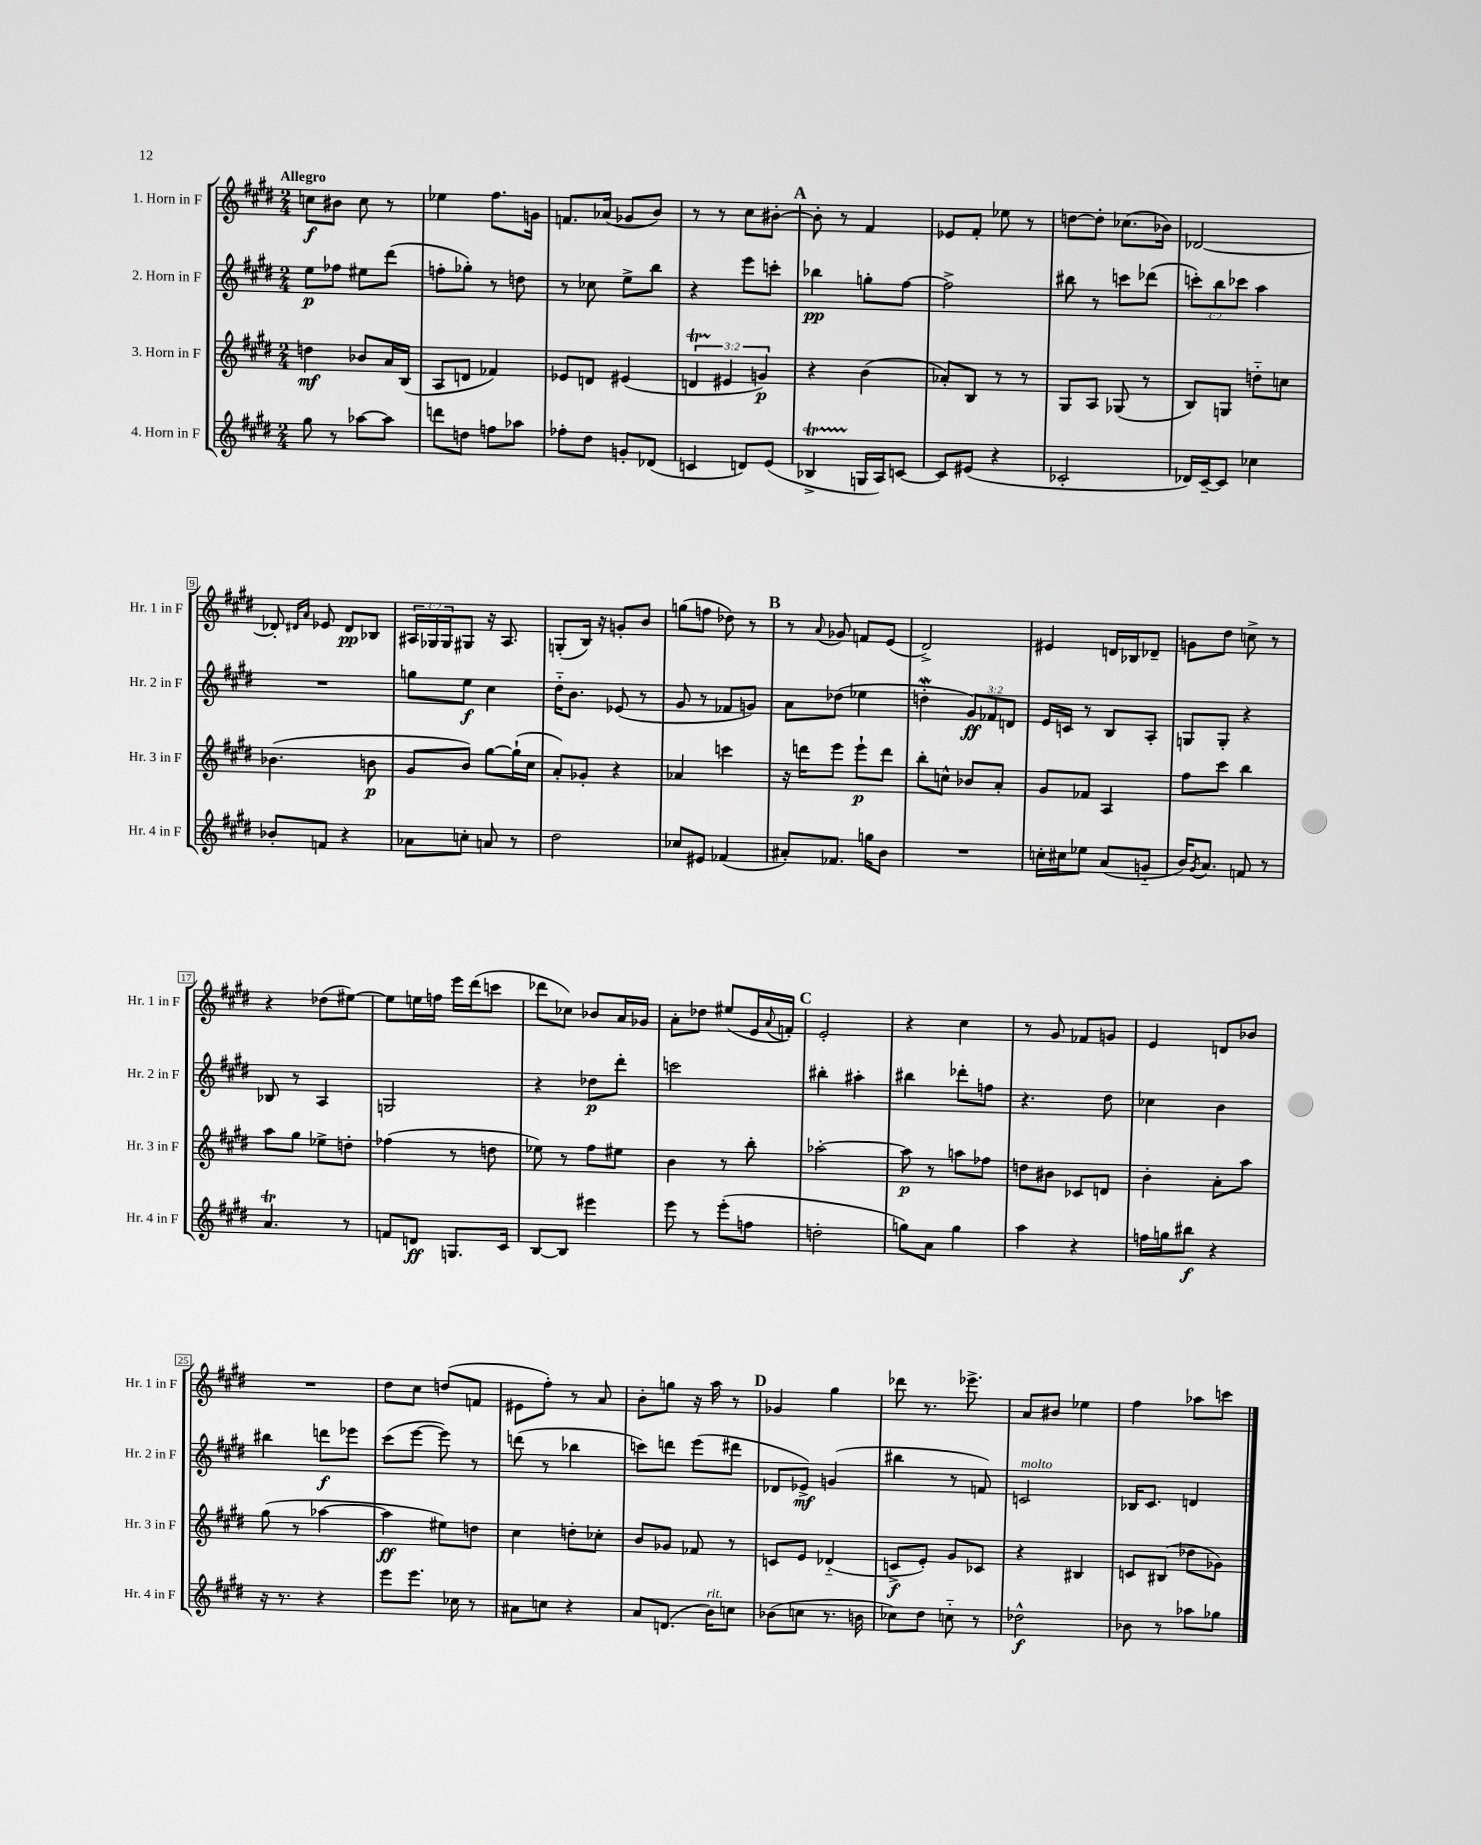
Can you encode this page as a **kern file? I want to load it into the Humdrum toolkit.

**kern	**kern	**kern	**kern
*staff4	*staff3	*staff2	*staff1
*clefG2	*clefG2	*clefG2	*clefG2
*k[f#c#g#d#]	*k[f#c#g#d#]	*k[f#c#g#d#]	*k[f#c#g#d#]
*M2/4	*M2/4	*M2/4	*M2/4
8gg#	4dd	8ee	8cc
8r	.	8ff-	8b#
[8aa-	8b-	8ee#	8cc
8aa-]	16a	(8ddd#	8r
.	(16B	.	.
=	=	=	=
8ddd	8A	8ff'	4ee-
8dd	8d	8gg-')	.
8ff	4f-)	8r	8.ff#
8aa-	.	8dd	.
.	.	.	16g
=	=	=	=
8ff-'	8e-	8r	8.f
8dd#	8d	8cc-	.
.	.	.	(16a-
8g'	(4e#	8ee^	8g-
(8d-	.	8bb	8b)
=	=	=	=
4c	6d	4r	8r
.	.	.	8r
.	6e#	.	.
8d)	.	8eee	8cc#
.	6g)	.	.
(8e	.	8ccc'	[8b#'
=	=	=	=
4B-^	4r	4bb-	8b#']
.	.	.	8r
16G	(4b	8gg'	4f#
16A)	.	.	.
[8c	.	[8ff#	.
=	=	=	=
8c]	8a-')	2ff#^]	8e-
(8e#	8B	.	8f#'
4r	8r	.	8ee-
.	8r	.	8r
=	=	=	=
2c-'	8G#	8bb#	[8dd
.	8A	8r	8dd']
.	(8G-	8ccc	(8.cc-
.	8r	(8ddd-	.
.	.	.	16b-)
=	=	=	=
16d-)	8B)	12ccc')	[2d-
[16c#~	.	.	.
.	.	12bb	.
8c#]	8G	.	.
.	.	12ccc-	.
4cc-	8dd'~	4aa	.
.	8cc	.	.
=	=	=	=
8b-'	(4.b-	2r	8d-']
.	.	.	16qqd#
.	.	.	16qqa
8f	.	.	8e-
4r	.	.	8d#
.	8b	.	8B-
=	=	=	=
8a-	8g#	8gg	24A#
.	.	.	24G-
.	.	.	24G-
8cc'	8b)	8ee	8G#
8a	[8gg#	4cc#	16r
.	.	.	8.A#
8r	(16gg#`]	.	.
.	16cc#	.	.
=	=	=	=
2dd#	8a')	16dd#'~	(8G'
.	.	8.b	.
.	8g-'	.	16B)
.	.	.	16r
.	4r	(8e-	8g'
.	.	8r	8b
=	=	=	=
8cc-	4a-	8g#	(8gg
8e#	.	8r	8ff
(4f-	4ccc	8f-	8dd-)
.	.	8g)	8r
=	=	=	=
8a#')	16r	8a	8r
.	16ddd	.	.
.	.	.	8qqa
8.f-	8eee	(8dd-	8g-
.	8eee`	4ee-	8f
16gg	.	.	.
8b	8ddd	.	(8e
=	=	=	=
2r	8bb'	4dd'	2d#^)
.	8cc^^	.	.
.	8b-	12g#)	.
.	.	12f-	.
.	8a'	.	.
.	.	12d	.
=	=	=	=
16cc'	8g#	16e	4e#
16cc#	.	16c	.
8ee-	8f-	8r	.
(8a	4A	8B	16d
.	.	.	16B-
8g'~	.	8A'	8d-~
=	=	=	=
16b)	8ff#	8G	8g
8qg#	.	.	.
8.a	.	.	.
.	8ccc#	8G'	8dd#
8f	4bb	4r	8cc^
8r	.	.	8r
=	=	=	=
4.a	8aa	8B-	4r
.	8gg#	8r	.
.	8ee-^	4A	(8dd-
8r	8dd'	.	[8ee#)
=	=	=	=
8f	(4ff-	2G	8ee#]
8d	.	.	16ee
.	.	.	16ff
8.G	8r	.	16eee
.	.	.	(16ddd#
.	8dd	.	8ccc
16c#	.	.	.
=	=	=	=
[8B	8ee-)	4r	8ddd-
8B]	8r	.	8cc-)
4eee#	8ff#	8dd-	8b-
.	8ee#	8ddd#'	16a
.	.	.	16g-
=	=	=	=
8eee	4b	2ccc	8a'
8r	.	.	8dd-
(8eee'	8r	.	(8ee#
8ff	8bb'	.	16e
.	.	.	8qqa
.	.	.	16f')
=	=	=	=
2dd'	[2aa-'	4bb#'	2e'
.	.	4aa#'	.
=	=	=	=
8gg)	8aa-]	4bb#	4r
8a	8r	.	.
4gg	8aa	8ddd-'	4cc#
.	8ff-	8ff	.
=	=	=	=
4aa	8dd	4.r	8r
.	8b#	.	8g#
4r	8c-	.	8f-
.	8d	8dd#	8g
=	=	=	=
16ff	4b'	4cc-	4e
16gg	.	.	.
8bb#	.	.	.
4r	8a'	4b	8d
.	8aa	.	8b-
=	=	=	=
16r	(8gg#	4bb#	2r
8.r	.	.	.
.	8r	.	.
4r	[4aa-	8ddd	.
.	.	8eee-	.
=	=	=	=
8eee	4aa-]	(8ccc#	8dd#
8.eee	.	[8eee	8cc#
.	8ee#)	8eee])	(8dd
16cc-	.	.	.
8r	8dd	8r	8f
=	=	=	=
8a#	4cc#	(8ddd	8e#
8cc	.	8r	8ff#')
4r	8dd'	4bb-	8r
.	8cc-'	.	8a
=	=	=	=
8a	8b	8ccc)	8b'
(8.d	8g-	8ddd	8gg
.	8f-	(8eee	16r
16b)	.	.	16aa
8cc	8r	8ddd#	8r
=	=	=	=
(8b-	8c	8d-	4g-
8cc	8e	8e-^)	.
8.r	(4d-'~	(4g	4gg#
16b	.	.	.
=	=	=	=
8cc-)	8c^	4bb#	8ddd-
8dd#	8e')	.	8.r
8cc'~	8g#	8r	.
.	.	.	8.eee-^
8r	8c-	8f)	.
=	=	=	=
2dd-^^	4r	2c	8a
.	.	.	8b#
.	4B#	.	4ee-
=	=	=	=
8b-	8c	16B-	4ff#
.	.	8.c#	.
8r	(8B#	.	.
8aa-	8dd-	4d	8aa-
8gg-	8g-)	.	8ccc
==	==	==	==
*-	*-	*-	*-
